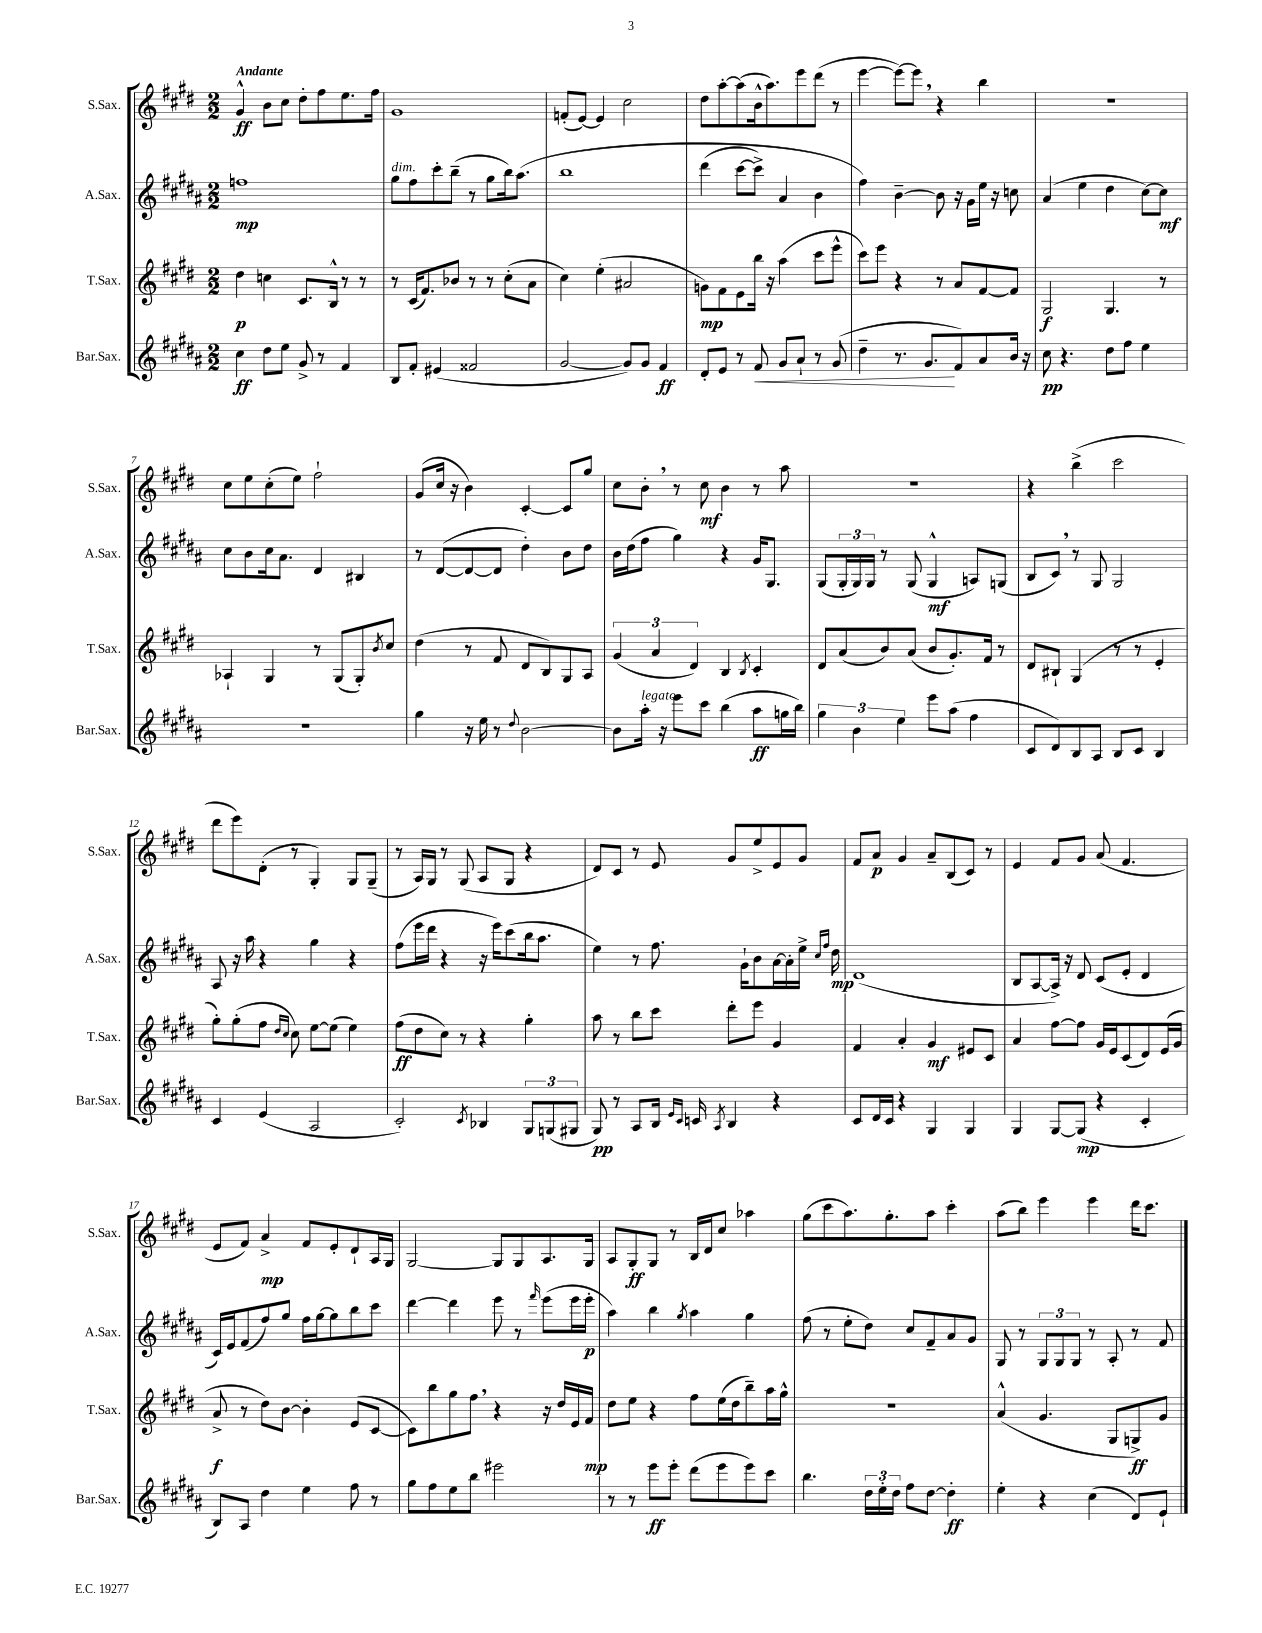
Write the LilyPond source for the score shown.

<<
\new StaffGroup <<
\new Staff = "s0" \with { instrumentName = "S.Sax." shortInstrumentName = "S.Sax." } {
    \clef treble \key e \major \numericTimeSignature \time 2/2 \tempo "Andante"
    gis'4-^\ff b'8 cis''8 dis''8-. fis''8 e''8. fis''16 |
    gis'1 |
    f'8-.( e'8~) e'4 cis''2 |
    dis''8 a''8~-. a''8( b'16-^ a''8.) e'''8 dis'''8( r8 |
    e'''4~ e'''8~) e'''8 \breathe r4 b''4 |
    r1 |
    cis''8 e''8 cis''8-.( e''8) fis''2-! |
    gis'8( cis''16 r16 b'4) cis'4~-. cis'8 gis''8 |
    cis''8 b'8-. \breathe r8 cis''8\mf b'4 r8 a''8 |
    R1 |
    r4 b''4->( cis'''2 |
    dis'''8 e'''8) dis'8-.( r8 gis4-.) gis8 gis8--( |
    r8 a16) gis16 r8 gis8( a8 gis8 r4 |
    dis'8) cis'8 r8 e'8 gis'8 e''8-> e'8 gis'8 |
    fis'8 a'8\p gis'4 a'8-- b8( cis'8) r8 |
    e'4 fis'8 gis'8 a'8( fis'4. |
    e'8 fis'8) a'4->\mp fis'8 e'8-. dis'8-! a16 gis16 |
    gis2~ gis8 gis8 a8. gis16 |
    a8 gis8-.\ff gis8 r8 b16 dis'16 cis''8 aes''4 |
    gis''8( cis'''8 a''8.) gis''8.-. a''8 cis'''4-. |
    a''8( b''8) e'''4 e'''4 dis'''16 cis'''8. \bar "|." |
}
\new Staff = "s1" \with { instrumentName = "A.Sax." shortInstrumentName = "A.Sax." } {
    \clef treble \key b \major \numericTimeSignature \time 2/2
    f''1\mp |
    gis''8^\markup { \italic "dim." } fis''8 cis'''8-. b''8--( r8 gis''8 b''16) ais''8.\( |
    b''1 |
    dis'''4( cis'''8~ cis'''8->) ais'4 b'4 |
    fis''4\) b'4~-- b'8 r16 gis'16 e''16 r16 c''8 |
    ais'4( e''4 dis''4 cis''8~) cis''8\mf |
    cis''8 b'8 cis''16 ais'8. dis'4 bis4 |
    r8 dis'8~( dis'8~ dis'8 dis''4-.) b'8 dis''8 |
    b'16 dis''16( fis''8 gis''4) r4 gis'16 gis8. |
    gis8( \tuplet 3/2 { gis16-. gis16) gis16 } r8 gis8( gis4-^\mf a8) g8( |
    b8 cis'8) \breathe r8 gis8 gis2 |
    ais8 r16 ais''16 r4 gis''4 r4 |
    fis''8( e'''16 dis'''16 r4 r16 e'''16) cis'''8( b''16 ais''8. |
    e''4) r8 fis''8. gis'16-! b'8 ais'16~ ais'16-. e''16-> \grace { cis''16 fis''16 } dis''16\mp |
    dis'1( |
    b8 ais8~ ais16->) r16 dis'8 cis'8( e'8-. dis'4 |
    cis'16) e'16 fis'8( fis''8) gis''8 fis''16 gis''16~ gis''8 b''8 cis'''8 |
    dis'''4~ dis'''4 e'''8 r8 \grace { fis'''16 } e'''8( e'''16 e'''16-.\p |
    ais''4) b''4 \acciaccatura { gis''8 } ais''4 gis''4 |
    fis''8( r8 e''8-. dis''8) cis''8 fis'8-- ais'8 gis'8 |
    gis8 r8 \tuplet 3/2 { gis8 gis8 gis8 } r8 ais8-. r8 fis'8 \bar "|." |
}
\new Staff = "s2" \with { instrumentName = "T.Sax." shortInstrumentName = "T.Sax." } {
    \clef treble \key e \major \numericTimeSignature \time 2/2
    dis''4\p c''4 cis'8. b16-^ r8 r8 |
    r8 cis'16( fis'8.) bes'8 r8 r8 cis''8-.( a'8 |
    cis''4) e''4-.( ais'2 |
    g'8\mp) fis'8 e'8 b''16 r16 a''4( cis'''8 e'''8-^ |
    cis'''8) e'''8 r4 r8 a'8 fis'8~ fis'8 |
    gis2\f gis4. r8 |
    aes4-! gis4 r8 gis8( gis8-.) \acciaccatura { b'8 } cis''8 |
    dis''4( r8 fis'8 dis'8 b8) gis8 a8 |
    \tuplet 3/2 { gis'4( a'4 dis'4) } b4 \acciaccatura { b8 } cis'4-. |
    dis'8 a'8( b'8) a'8( b'8 gis'8.-.) fis'16 r8 |
    dis'8 bis8-! gis4( r8 r8 e'4-. |
    gis''8-.) gis''8-.( fis''8 \grace { dis''16 cis''16 } cis''8) e''8~ e''8( e''4) |
    fis''8\ff( dis''8 cis''8) r8 r4 gis''4-. |
    a''8 r8 b''8 cis'''8 dis'''8-. e'''8 gis'4 |
    fis'4 a'4-. gis'4\mf eis'8 cis'8 |
    a'4 fis''8~ fis''8 gis'16 e'16 cis'8( dis'8) e'16( gis'16 |
    a'8->\f r8 dis''8) b'8~ b'4-. e'8( cis'8~ |
    cis'8) b''8 gis''8 fis''8 \breathe r4 r16 dis''16 e'16 fis'16\mp |
    dis''8 e''8 r4 fis''8 e''16( dis''16 b''8--) a''16 gis''16-^ |
    R1 |
    a'4-^( gis'4. gis8 g8->\ff) gis'8 \bar "|." |
}
\new Staff = "s3" \with { instrumentName = "Bar.Sax." shortInstrumentName = "Bar.Sax." } {
    \clef treble \key b \major \numericTimeSignature \time 2/2
    cis''4\ff dis''8 e''8 gis'8-> r8 fis'4 |
    b8 fis'8-. eis'4( fisis'2 |
    gis'2~ gis'8) gis'8 fis'4\ff |
    dis'8-. e'8 r8 fis'8\< gis'8 ais'8-! r8 gis'8( |
    dis''4-- r8. gis'8.\! fis'8) ais'8 b'16 r16 |
    cis''8\pp r4. dis''8 fis''8 e''4 |
    R1 |
    gis''4 r16 e''16 r8 \appoggiatura { dis''8 } b'2~ |
    b'8 ais''16-.^\markup { \italic "legato" } r16 e'''8 cis'''8 b''4( ais''8\ff g''16 b''16) |
    \tuplet 3/2 { gis''4 b'4 e''4 } e'''8 ais''8( fis''4 |
    cis'8 dis'8) b8 ais8 b8 cis'8 b4 |
    cis'4 e'4( ais2 |
    cis'2-.) \acciaccatura { cis'8 } bes4 \tuplet 3/2 { gis8 g8( gis8 } |
    gis8\pp) r8 ais8 b16 \grace { e'16 cis'16 } c'16 \acciaccatura { ais8 } b4 r4 |
    cis'8 dis'16 cis'16 r4 gis4 gis4 |
    gis4 gis8~ gis8\mp( r4 cis'4-. |
    b8) ais8 dis''4 e''4 fis''8 r8 |
    gis''8 fis''8 e''8 b''8 eis'''2 |
    r8 r8 e'''8\ff e'''8-. dis'''8( e'''8 e'''8) cis'''8 |
    b''4. \tuplet 3/2 { dis''16 e''16-. dis''16 } fis''8 dis''8~ dis''4-.\ff |
    e''4-. r4 cis''4( dis'8) e'8-! \bar "|." |
}
>>
>>
